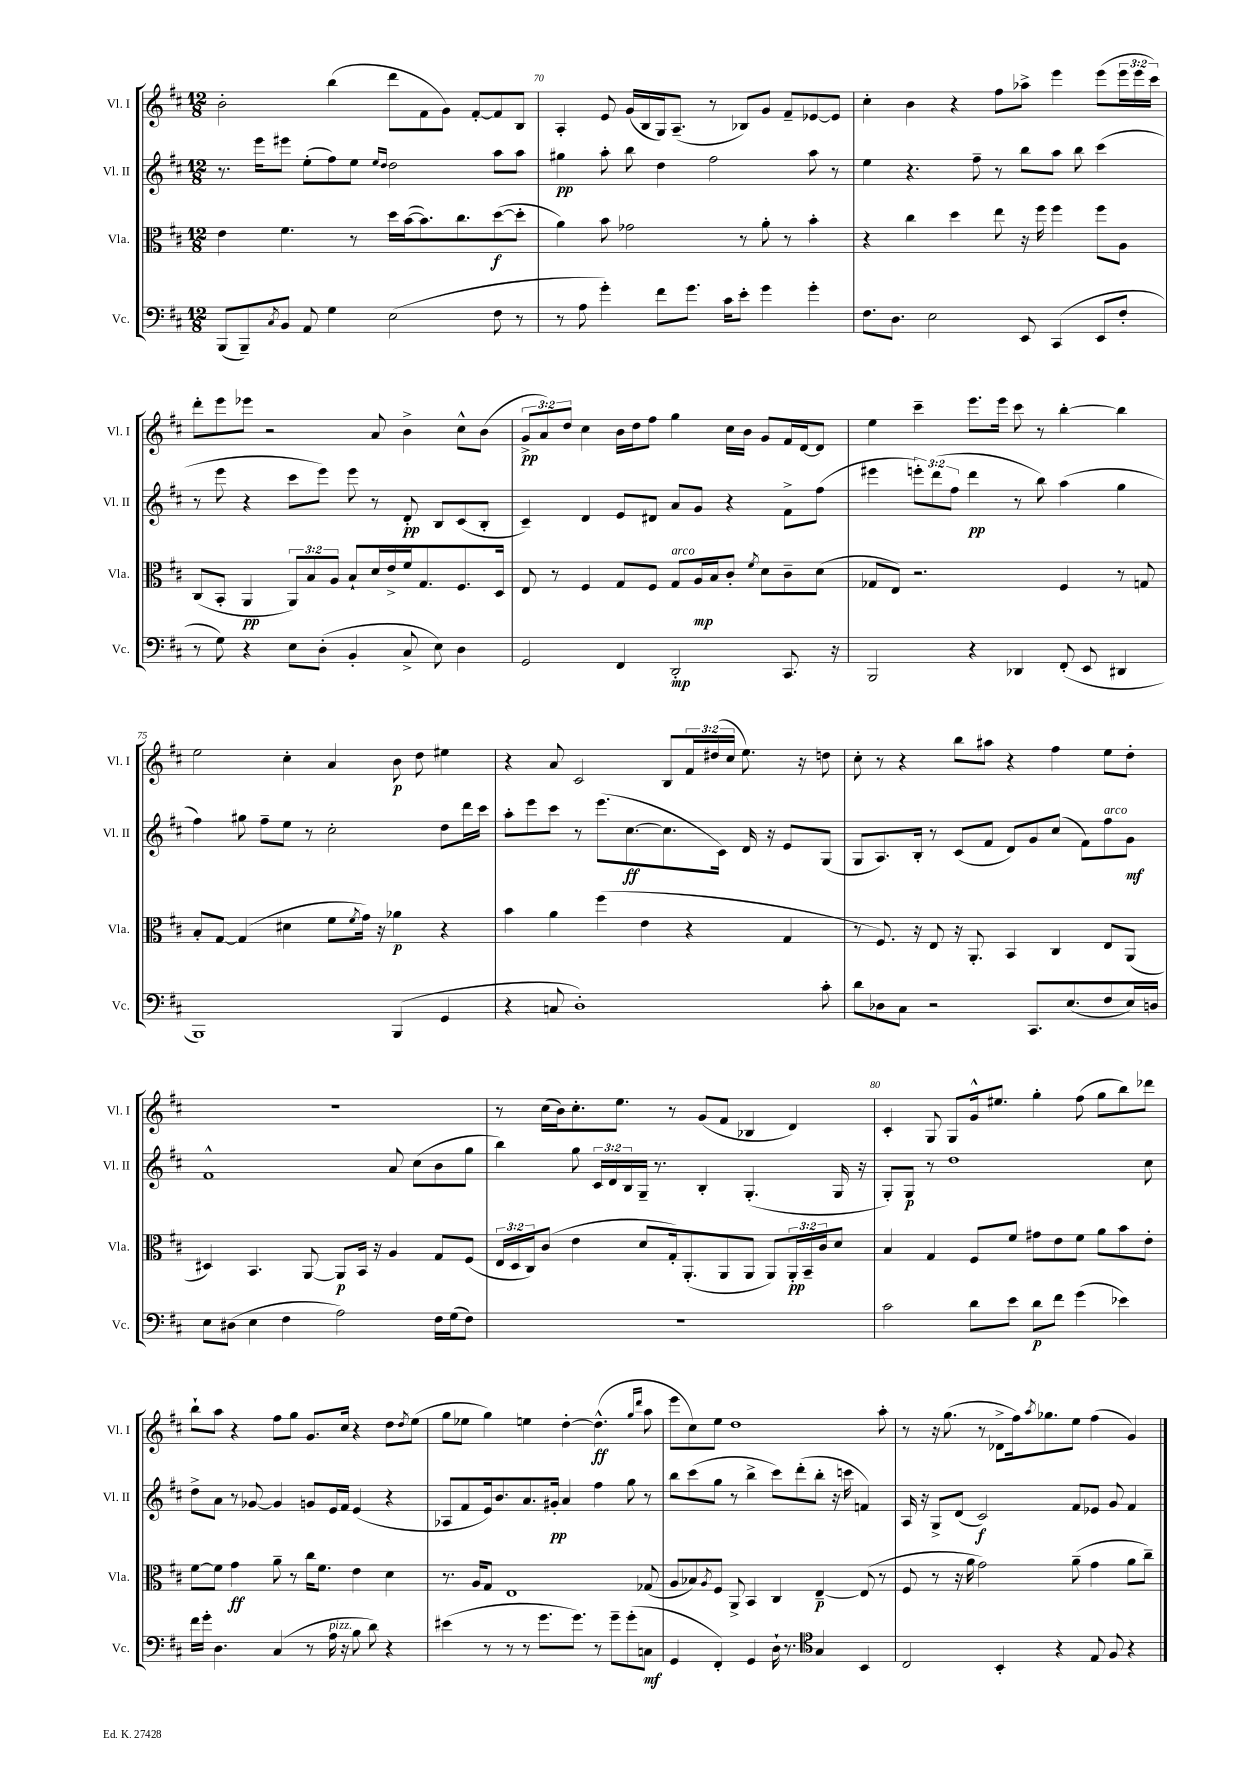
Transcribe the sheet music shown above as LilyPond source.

<<
\new StaffGroup <<
\new Staff = "s0" \with { instrumentName = "Vl. I" shortInstrumentName = "Vl. I" } {
    \clef treble \key d \major \numericTimeSignature \time 12/8 \override Staff.TupletNumber.text = #tuplet-number::calc-fraction-text
    b'2-. b''4( d'''8 fis'8 g'8) fis'8~-. fis'8 b8 |
    a4-. e'8 g'16( b16 g16) a8.--( r8 bes8) g'8 fis'8-- ees'8~ ees'8 |
    cis''4-. b'4 r4 fis''8 aes''8-> e'''4 e'''8( \tuplet 3/2 { e'''16 e'''16 cis'''16) } |
    d'''8-. e'''8 ees'''8 r2 a'8 b'4-> cis''8-^ b'8( |
    \tuplet 3/2 { g'8->\pp a'8) d''8 } cis''4 b'16 d''16 fis''8 g''4 cis''16 b'16 g'8 fis'16 d'16~ d'8 |
    e''4 cis'''4-- e'''8. e'''16 cis'''8 r8 b''4~-. b''4 |
    e''2 cis''4-. a'4 b'8\p d''8 eis''4 |
    r4 a'8 cis'2 b8 \tuplet 3/2 { fis'16 dis''16( cis''16 } e''8.) r16 d''8 |
    cis''8-. r8 r4 b''8 ais''8 r4 fis''4 e''8 d''8-. |
    R1. |
    r8 cis''16( b'16) cis''8.-. e''8. r8 g'8( fis'8 bes4 d'4) |
    cis'4-. g8 g8 g'16-^ eis''8. g''4-. fis''8( g''8 b''8) des'''8 |
    b''8-! a''8 r4 fis''8 g''8 g'8. cis''16 r4 d''8 \acciaccatura { d''8 } e''8( |
    g''8 ees''8 g''4) e''4 d''4~-. d''4.-^\ff( \grace { g''16 d'''16 } a''8 |
    e'''8 cis''8) e''8 d''1 a''8-. |
    r8 r16 g''8.( r8 des'8-> fis''16) \acciaccatura { a''8 } ges''8. e''8 fis''4( g'4) \bar "|." |
}
\new Staff = "s1" \with { instrumentName = "Vl. II" shortInstrumentName = "Vl. II" } {
    \clef treble \key d \major \numericTimeSignature \time 12/8 \override Staff.TupletNumber.text = #tuplet-number::calc-fraction-text
    r8. e'''16 eis'''8 e''8-.( fis''8) e''8 \grace { e''16 d''16 } d''2 a''8 a''8 |
    gis''4\pp a''8-. b''8 d''4 fis''2 a''8 r8 |
    e''4 r4. fis''8-- r8 b''8 a''8 b''8 cis'''4( |
    r8 e'''8 r4 cis'''8 e'''8) e'''8 r8 d'8-.\pp b8 cis'8( b8-. |
    cis'4--) d'4 e'8 dis'8 a'8 g'8 r4 fis'8-> fis''8( |
    eis'''4 \tuplet 3/2 { e'''8-.) d'''8( fis''8 } d'''4\pp r8 b''8) a''4( g''4 |
    fis''4) gis''8 fis''8-- e''8 r8 cis''2-. d''8 d'''16 cis'''16 |
    a''8-. e'''8 cis'''8 r8 e'''8.( cis''8.~\ff cis''8. cis'16) d'16 r16 e'8 g8( |
    g8 a8.) b16-. r8 cis'8( fis'8 d'8) g'8 cis''8( fis'8) fis''8^\markup { \italic "arco" } g'8\mf |
    fis'1-^ a'8 cis''8( b'8 g''8 |
    b''4) g''8 \tuplet 3/2 { cis'16 d'16 b16 } g16-- r8. b4-. g4.-.( g16 r16 |
    g8-.) g8\p r8 d''1 cis''8 |
    d''8-> a'8 r8 ges'8~ ges'4 g'8 e'16 fis'16 e'4( r4 |
    aes8 fis'8 e'16) b'8. a'8. gis'16-.\pp a'4 fis''4 g''8 r8 |
    b''8 cis'''8( g''8 r8 b''4-> cis'''8) d'''8-.( b''8-. r16 c'''16 f'4) |
    a16 r16 g8-> d'8( cis'2\f) fis'8 ees'8 g'8 fis'4 \bar "|." |
}
\new Staff = "s2" \with { instrumentName = "Vla." shortInstrumentName = "Vla." } {
    \clef alto \key d \major \numericTimeSignature \time 12/8 \override Staff.TupletNumber.text = #tuplet-number::calc-fraction-text
    e'4 fis'4. r8 d''16 b'16~( b'8.) cis''8. d''8~\f( d''8-. |
    a'4) b'8 ges'2 r8 a'8-. r8 b'4-. |
    r4 cis''4 d''4 e''8 r16 fis''16 fis''4 fis''8 a8 |
    cis8( b,8-. a,4\pp \tuplet 3/2 { a,8) b8 a8 } b8-! d'16 e'16-> fis'16 g8. fis8. d16 |
    e8 r8 fis4 g8 fis8 g8^\markup { \italic "arco" } a16\mp b16 cis'8-. \acciaccatura { fis'8 } d'8 cis'8-- d'8( |
    ges8 e8) r2. fis4 r8 g8 |
    b8-. g8~ g4( dis'4 fis'8 \acciaccatura { fis'8 } g'16) r16 aes'4\p r4 |
    b'4 a'4 fis''4( e'4 r4 g4 |
    r8 fis8.) r16 e8 r16 a,8.-. b,4 cis4 e8 a,8( |
    dis4) b,4. a,8~ a,8\p b,16 r16 a4 g8 fis8( |
    \tuplet 3/2 { e16 d16 cis16) } cis'8( e'4 d'8 g16-.) a,8.-.( a,8 a,8 a,8) \tuplet 3/2 { a,16-.\pp b,16-- cis'16 } d'8 |
    b4 g4 fis8 fis'8 gis'8 e'8 fis'8 a'8 b'8 e'8-. |
    fis'8~ fis'8 g'4\ff a'8-- r8 cis''16 fis'8. e'4 d'4 |
    r8. a16 g8 e1 ges8( |
    a8 bes8) \acciaccatura { a8 } fis8 a,8-> b,4 cis4 e4~--\p e8( r8 |
    fis8 r8 r16 a'16 g'2) a'8--( g'4 a'8 cis''8--) \bar "|." |
}
\new Staff = "s3" \with { instrumentName = "Vc." shortInstrumentName = "Vc." } {
    \clef bass \key d \major \numericTimeSignature \time 12/8
    b,,8( b,,8--) \acciaccatura { cis8 } b,8 a,8 g4 e2( fis8 r8 |
    r8 a8 g'4-.) fis'8 g'8. cis'16 e'8-. g'4 g'4-. |
    fis8. d8. e2 e,8 cis,4( e,8 fis8-. |
    r8 g8) r4 e8 d8-.( b,4-. cis8-> e8) d4 |
    g,2 fis,4 d,2-.\mp cis,8. r16 |
    b,,2 r4 des,4 fis,8-.( e,8 dis,4 |
    b,,1) b,,4( g,4 |
    r4 c8 d1-.) cis'8-. |
    d'8 des8 cis8 r2 cis,8. e8.( fis8 e16) d16 |
    e8 dis8( e4 fis4 a2) fis16 g16( fis8) |
    R1. |
    cis'2 d'8 e'8 d'8\p fis'8 g'4( ees'4) |
    fis'16 g'16-. d4. cis4( r8 a16^\markup { \italic "pizz." } r16 b8 d'8) r4 |
    eis'4( r8 r8 r8 g'8. g'8.) r8 g'8-- g'8-.( c8\mf |
    g,4 fis,4-.) g,4 d16-! r8. \clef tenor g4 b,4 |
    cis2 b,4-. r4 e8 fis8 r4 \bar "|." |
}
>>
>>
\layout { \context { \Score currentBarNumber = #69 \override BarNumber.break-visibility = ##(#f #t #t) barNumberVisibility = #(every-nth-bar-number-visible 5) } }
